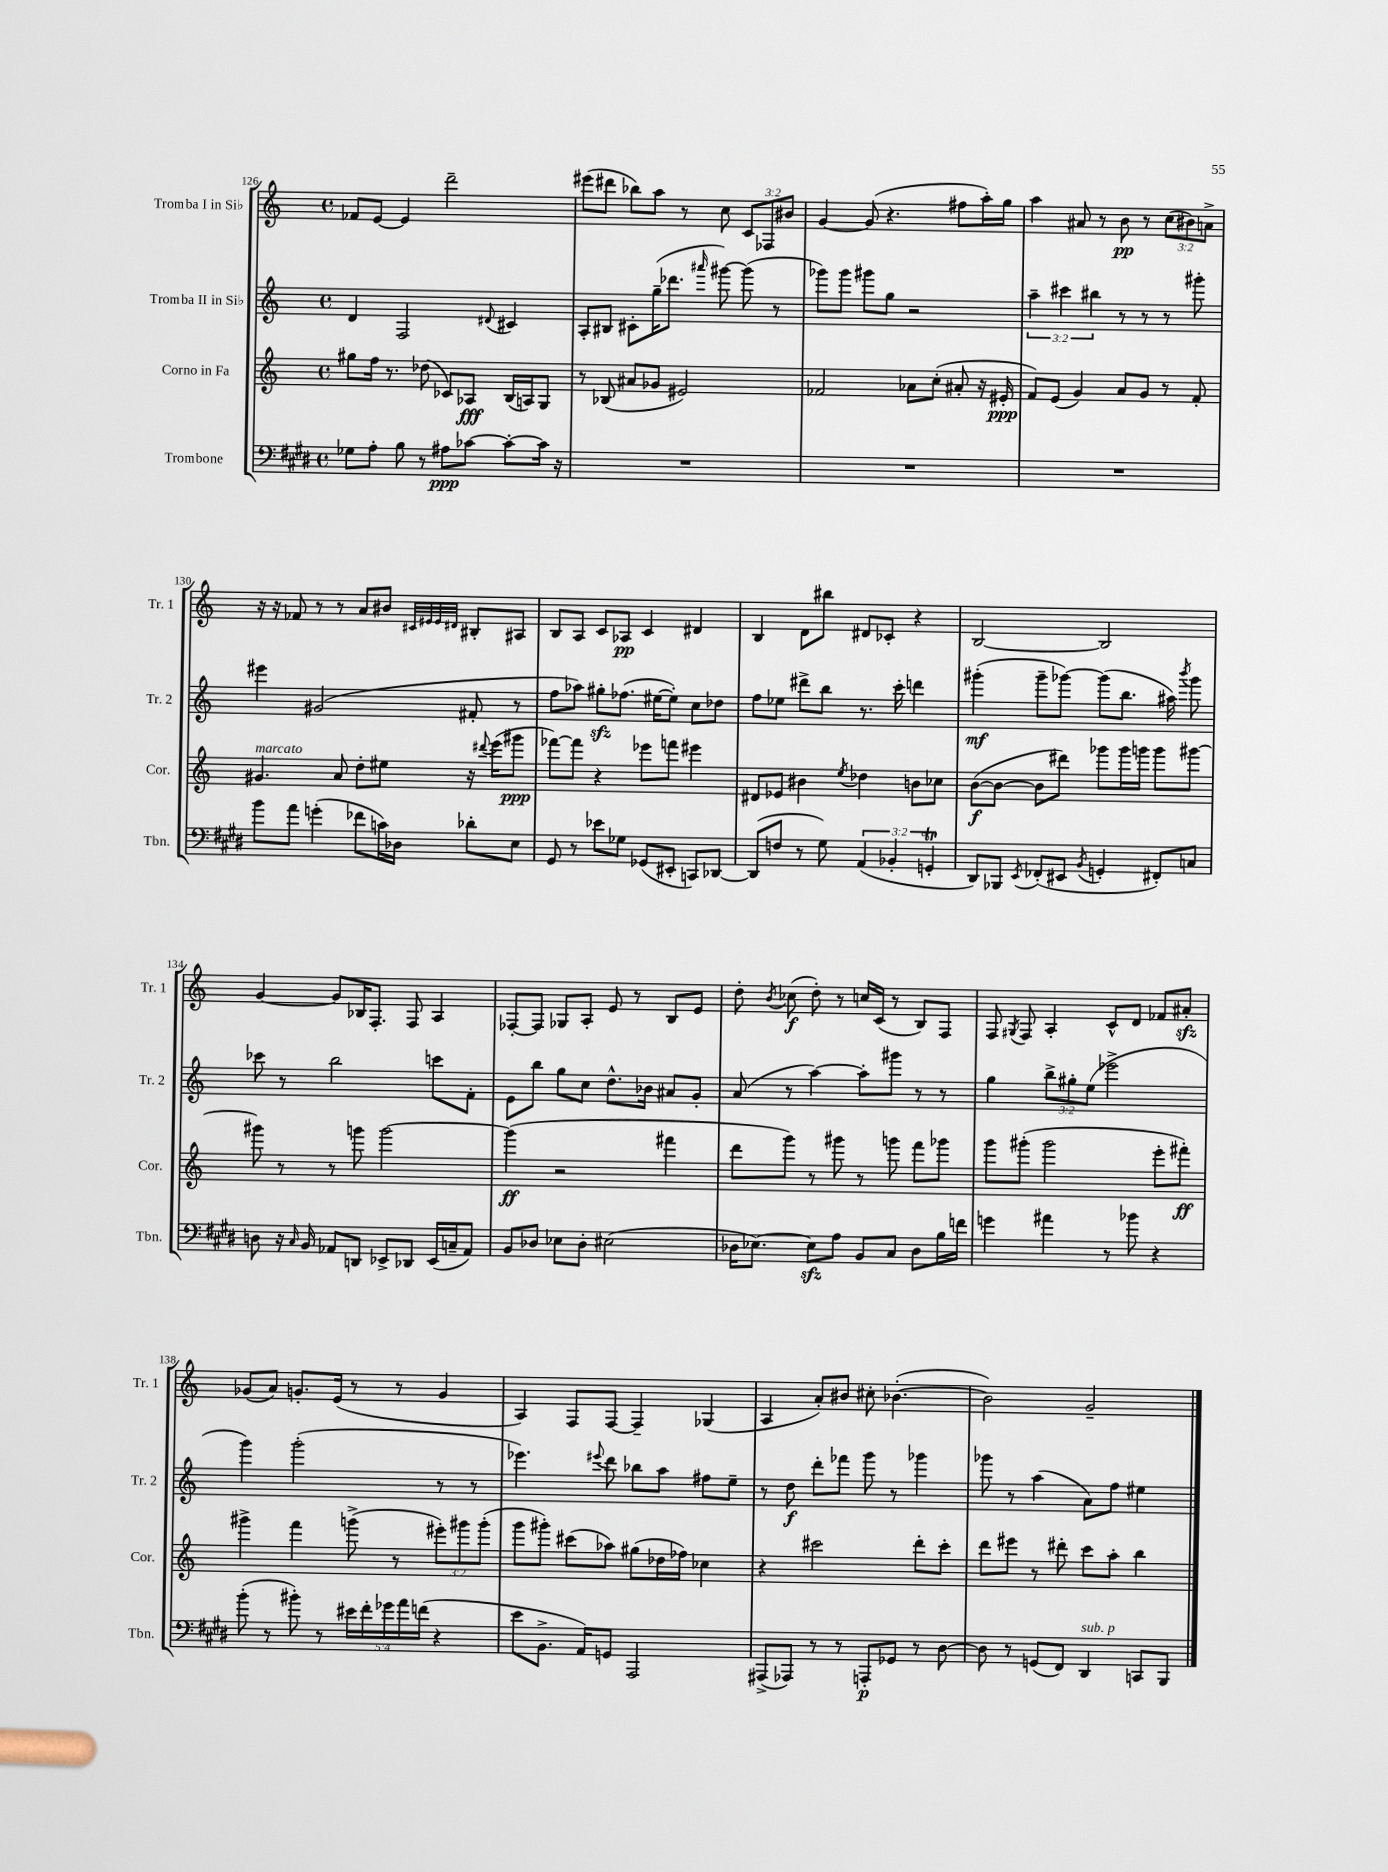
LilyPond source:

<<
\new StaffGroup <<
\new Staff = "s0" \with { instrumentName = "Tromba I in Sib" shortInstrumentName = "Tr. 1" } {
    \clef treble \key c \major \defaultTimeSignature \time 4/4 \override Staff.TupletNumber.text = #tuplet-number::calc-fraction-text
    \autoBeamOff fes'8[ e'8]~ e'4 d'''2-- |
    eis'''8[( dis'''8] bes''8[) a''8] r8 c''8 \tuplet 3/2 { c'8[ fes8 bis'8] } |
    g'4~ g'8( r4. fis''8[ a''16-.) g''16] |
    a''4 ais'8 r8 b'8\pp r8 \tuplet 3/2 { c''8[( bis'8) a'8]-> } |
    r16 r16 fes'8 r8 r8 a'8[ bis'8] \grace { cis'32[ eis'32 eis'32 dis'32] } bis8[-. ais8] |
    b8[ a8] c'8[ aes8]\pp c'4 dis'4 |
    b4 d'8[ bis''8] dis'8[ ces'8]-. r4 |
    b2~ b2 |
    g'4~ g'8[ bes16 f8.]-. f8 a4 |
    fes8[~-. fes8] ges8[ a8]-. e'8 r8 b8[ e'8] |
    d''8-. \acciaccatura { b'8 } ces''8\f( d''8-.) r8 c''16[ c'16]( r8 b8[) f8] |
    f8 \acciaccatura { gis8 } f8 a4-. c'8[-^ d'8] fes'8[ ais'8]-.\sfz |
    ges'8[( a'8]) g'8.[-. e'16]( r8 r8 g'4 |
    a4) f8[ f8]~ f4-- ges4( |
    a4 a'8[-.) bis'8] cis''8-. bes'4.~-.( |
    bes'2) g'2-- \bar "|." |
}
\new Staff = "s1" \with { instrumentName = "Tromba II in Sib" shortInstrumentName = "Tr. 2" } {
    \clef treble \key c \major \defaultTimeSignature \time 4/4 \override Staff.TupletNumber.text = #tuplet-number::calc-fraction-text
    \autoBeamOff d'4 f2 \appoggiatura { dis'8 } cis'4 |
    a8[-. bis8] cis'8[-. g''16--( des'''8.] \grace { ais'''16 } gis'''8~) gis'''8( r8 |
    ges'''8[) ges'''8] gis'''8[ g''8] r2 |
    \tuplet 3/2 { a''4-- cis'''4 bis''4 } r8 r8 r8 gis'''8-. |
    eis'''4 gis'2( fis'8-. r8 |
    f''8[ aes''8]) gis''8[-.\sfz fes''8.]( eis''16[~ eis''8]-.) c''8[ des''8] |
    f''8[ ees''8] dis'''8[-> b''8] r8. c'''16-. d'''4 |
    gis'''4-.\mf( gis'''8[-- ges'''8]~) ges'''8[( b''8.] ais''16) \acciaccatura { b'''8 } ges'''8 |
    ces'''8 r8 b''2 c'''8[ f'8]-. |
    e'8[ b''8] g''8[ c''8] d''8.[-^ bes'16] ais'8[ g'8]-. |
    a'8( r8 a''4~) a''8[-. gis'''8] r8 r8 |
    g''4 \tuplet 3/2 { b''8[-> gis''8-. e''8]( } ees'''2-> |
    g'''4) g'''2-.( r8 r8 |
    ees'''4.) \appoggiatura { eis'''8 } d'''8 bes''8[ a''8] fis''8[ e''8]-- |
    r8 d''8\f d'''8[-. fes'''8] g'''8 r8 ges'''4 |
    ges'''8 r8 a''4( a'8[) f''8] eis''4 \bar "|." |
}
\new Staff = "s2" \with { instrumentName = "Corno in Fa" shortInstrumentName = "Cor." } {
    \clef treble \key c \major \defaultTimeSignature \time 4/4 \override Staff.TupletNumber.text = #tuplet-number::calc-fraction-text
    \autoBeamOff gis''8[ f''16] r8. des''8( ces'8[) aes8]\fff b16[( a16) g8] |
    r8 bes8( ais'8[ ges'8] eis'2) |
    fes'2 aes'8[ c''8]-.( ais'8-. r16 eis'16-.\ppp |
    f'8[) e'8]( g'4) a'8[ g'8] r8 f'8-. |
    gis'4.^\markup { \italic "marcato" } a'8 d''8[-. eis''8] r16 \appoggiatura { dis'''8 } e'''16[( gis'''8]\ppp |
    fes'''8[~) fes'''8] r4 ees'''8[ f'''8] eis'''4 |
    dis'8[ ees'8] bis'4 \acciaccatura { e''8 } des''4 b'8[ ces''8] |
    b'8[~\f( b'8]~ b'8[ dis'''8]) ges'''8[ ges'''16 g'''16] g'''8[ gis'''8]~ |
    gis'''8 r8 r8 g'''8 g'''2~ |
    g'''4\ff( r2 fis'''4 |
    d'''8[ g'''8]) r8 gis'''8 r8 g'''8 f'''8[ ges'''8] |
    g'''8[ gis'''8]-.( gis'''2 e'''8[-. fis'''8]-.\ff) |
    gis'''4-> f'''4 g'''8->( r8 \tuplet 3/2 { eis'''8[-.) gis'''8 gis'''8]-.( } |
    g'''8[ gis'''8]-.) cis'''8[( aes''8]) gis''8[( des''16 fes''16]) ces''4 |
    r4 cis'''2 d'''8[-. cis'''8]-. |
    d'''8[ eis'''8] r8 dis'''8-. c'''8[ a''8]-. b''4 \bar "|." |
}
\new Staff = "s3" \with { instrumentName = "Trombone" shortInstrumentName = "Tbn." } {
    \clef bass \key e \major \defaultTimeSignature \time 4/4 \override Staff.TupletNumber.text = #tuplet-number::calc-fraction-text
    \autoBeamOff ges8[ a8]-. b8 r8 ais8[\ppp ces'8]~ ces'8[~-. ces'16] r16 |
    R1 |
    R1 |
    R1 |
    b'8[ a'8] g'4-.( fes'8[ c'16) des16] des'8[-. e8] |
    gis,8 r8 ees'8[ ges8] ges,8[( eis,8]-. c,8[) des,8]~ |
    des,8[( f8] r8 gis8) \tuplet 3/2 { a,4( bes,4-. g,4-.\trill } |
    dis,8[) bes,,8] \acciaccatura { e,8 } fes,8[-.( eis,8] \acciaccatura { b,8 } g,4-. fis,8[-.) c8] |
    d8 r16 \grace { cis16 } b,16 aes,8[ d,8] ees,8[-> des,8] ees,16[( c16-- aes,8]) |
    b,8[ des8] ees8[ des8]-. eis2( |
    des16[ ees8.]~) ees8[\sfz a8] b,8[ cis8] des8[ b16 f'16] |
    g'4 ais'4 r8 bes'8 r4 |
    b'8-.( r8 bis'8-.) r8 \tuplet 5/4 { eis'16[ fis'16-. ges'16 a'16 f'16]( } r4 |
    e'8[ b,8.]-> a,16[) g,8] a,,2 |
    ais,,8[->( aes,,8]) r8 r8 a,,8[-.\p ges,8] r8 dis8~ |
    dis8 r8 g,8[( fis,8]) dis,4^\markup { \italic "sub. p" } c,8[ b,,8] \bar "|." |
}
>>
>>
\layout { \context { \Score currentBarNumber = #126 } }
